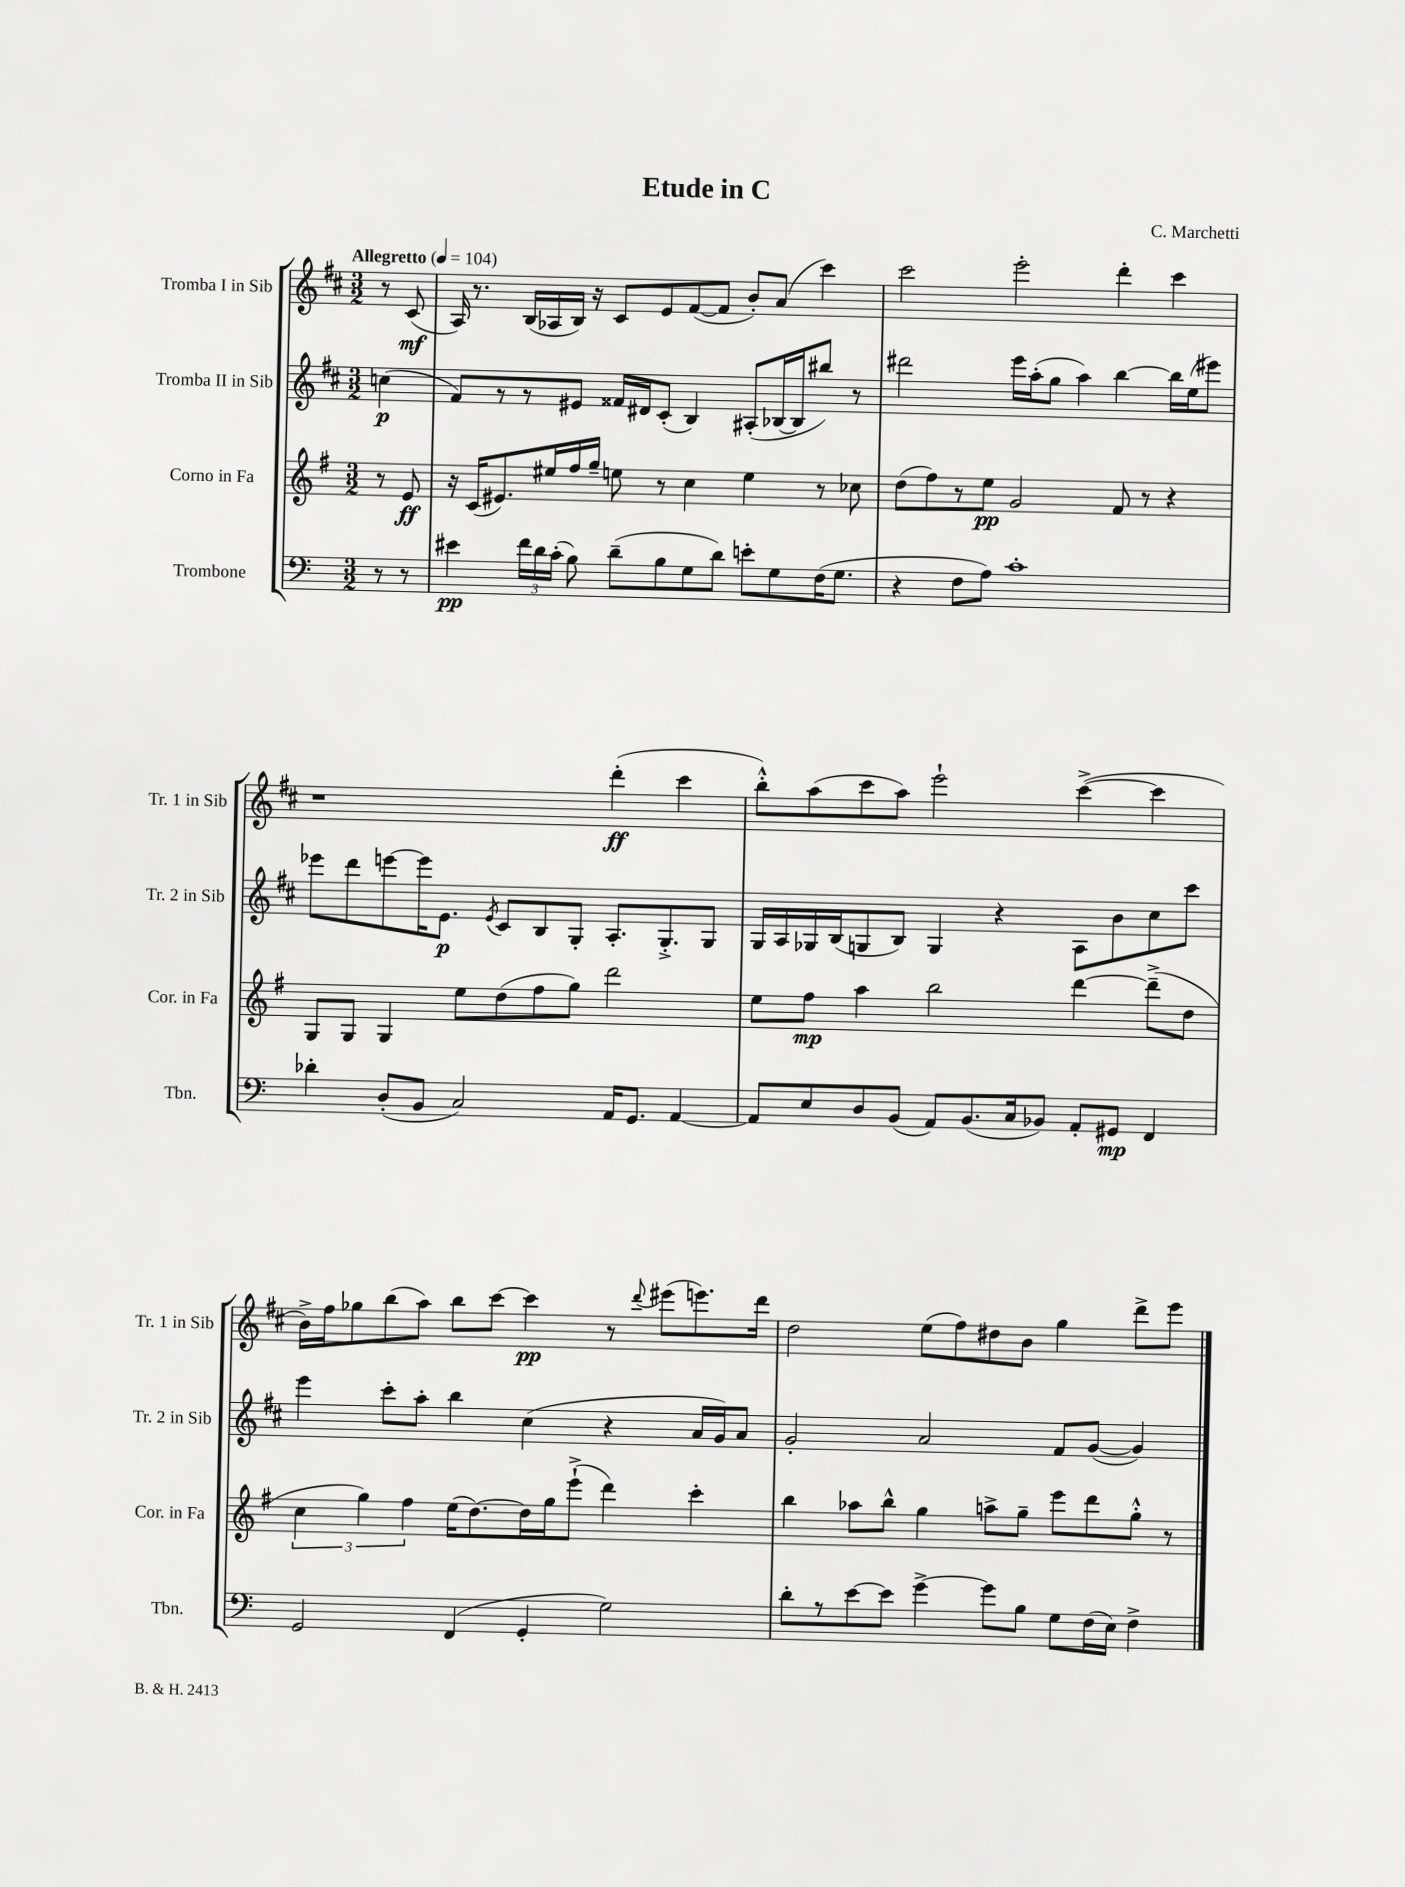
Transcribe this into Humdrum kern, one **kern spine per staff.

**kern	**kern	**kern	**kern
*staff4	*staff3	*staff2	*staff1
*clefF4	*clefG2	*clefG2	*clefG2
*k[]	*k[f#]	*k[f#c#]	*k[f#c#]
*M3/2	*M3/2	*M3/2	*M3/2
*MM104	*MM104	*MM104	*MM104
8r	8r	(4cc	8r
8r	8e	.	(8c#
=	=	=	=
4e#	16r	8f#)	16A)
.	(16c	.	8.r
.	8.e#)	8r	.
24f	.	8r	(16B
24d	.	.	.
.	16ee#	.	16A-
(24c'	.	.	.
8B)	16ff#	8e#	16B)
.	16gg~	.	16r
(8d~	8ee	16f##	8c#
.	.	16d#	.
8B	8r	(8c#'	8e
8G	4cc	4B)	([8f#
8d)	.	.	8f#]
8e'	4ee	(8A#'	8b')
8G	.	[16B-	(8a
.	.	16B-]	.
(16F	8r	8bb#)	4ccc#)
8.G	.	.	.
.	8cc-	8r	.
=	=	=	=
4r	(8dd	2ddd#	2ccc#
.	8ff#)	.	.
8F	8r	.	.
8A)	8ee	.	.
1c'	2g	16eee	2eee'
.	.	(16aa'	.
.	.	8gg	.
.	.	4aa)	.
.	8f#	[4bb	4ddd'
.	8r	.	.
.	4r	16bb]	4ccc#
.	.	(16ee	.
.	.	8eee#)	.
=	=	=	=
4d-'	8G	8eee-	1r
.	8G	8ddd	.
(8D'	4G	[8eee	.
8BB	.	16eee]	.
.	.	8.e	.
2C)	8ee	.	.
.	.	8qe	.
.	(8dd	8c#	.
.	8ff#	8B	.
.	8gg)	8G'	.
16AA	2ddd	8.A'	(4ddd'
8.GG	.	.	.
.	.	8.G'^	.
[4AA	.	.	4ccc#
.	.	8G	.
=	=	=	=
8AA]	8ee	16G	8bb'^^)
.	.	16A	.
8E	8ff#	16G-	(8aa
.	.	(16B	.
8D	4aa	8G	8ccc#
(8BB	.	8B)	8aa)
8AA)	2bb	4G	2eee`
(8.BB	.	.	.
.	.	4r	.
16C	.	.	.
8BB-)	.	.	.
8AA'	[4ddd	8A	([4ccc#^
8GG#	.	8b	.
4FF	(8ddd~^]	8cc#	4ccc#]
.	8dd	8ccc#	.
=	=	=	=
2GG	6cc	4eee	16b^)
.	.	.	16ff#
.	.	.	8gg-
.	6gg)	.	.
.	.	8ccc#'	(8bb
.	6ff#	.	.
.	.	8aa'	8aa)
(4FF	(16ee	4bb	8bb
.	[8.dd)	.	.
.	.	.	[8ccc#
4GG'	16dd]	(4cc#	4ccc#]
.	16gg	.	.
.	(8eee`^	.	.
2G)	4ddd)	4r	8r
.	.	.	8qqddd
.	.	.	(8eee#
.	4ccc'	16a	8.eee)
.	.	16g)	.
.	.	8a	.
.	.	.	16ddd
=	=	=	=
8d'	4bb	2g'	2dd
8r	.	.	.
[8e	8aa-	.	.
8e]	8bb^^	.	.
[4g^	4gg	2a	(8ee
.	.	.	8ff#)
8g]	8aa^	.	8dd#
8B	8gg~	.	8b
8G	8eee	8f#	4gg
(16F	8ddd	([8g	.
16E)	.	.	.
4F^	8gg'^^	4g])	8ddd^
.	8r	.	8eee
==	==	==	==
*-	*-	*-	*-
